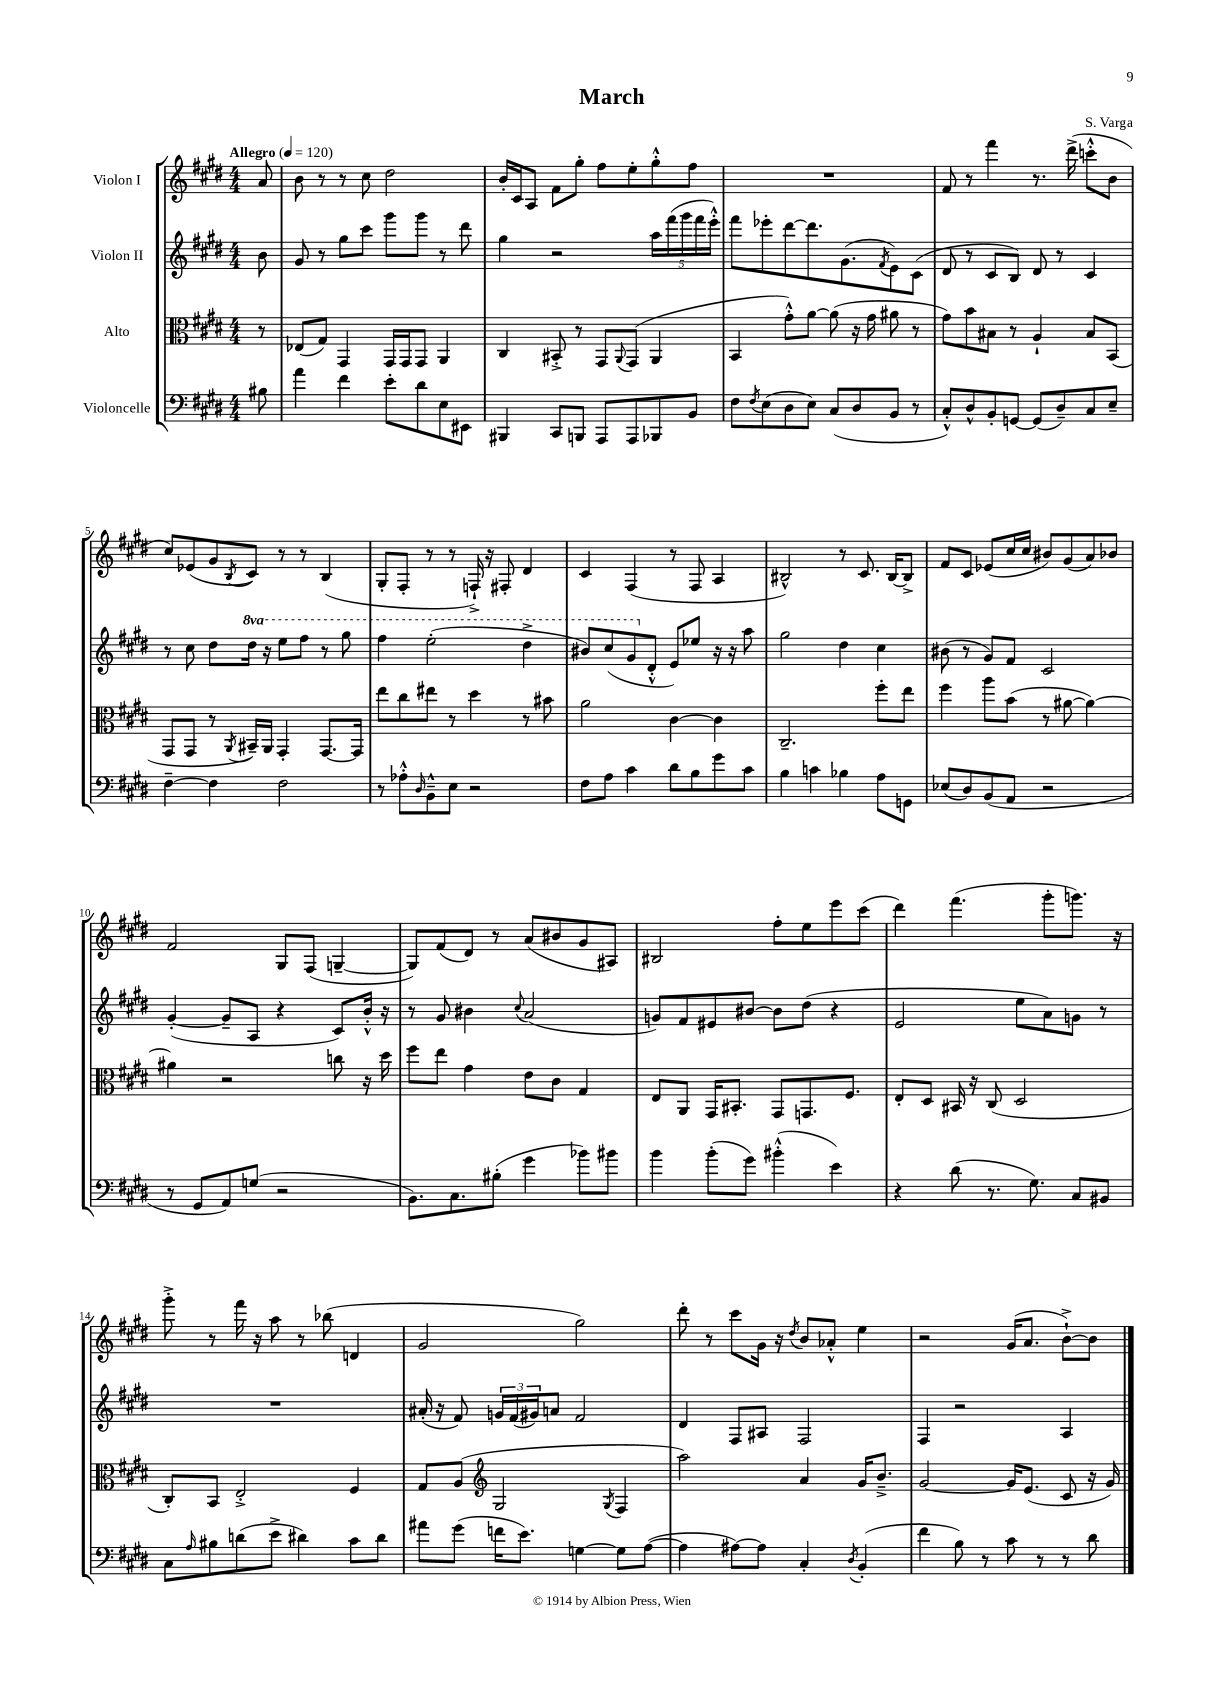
\header { title = "March" composer = "S. Varga" }
<<
\new StaffGroup <<
\new Staff = "s0" \with { instrumentName = "Violon I" } {
    \clef treble \key e \major \numericTimeSignature \time 4/4 \partial 8 \tempo "Allegro" 4 = 120
    a'8 |
    b'8 r8 r8 cis''8 dis''2 |
    b'16-. cis'16 a8 fis'8 gis''8-. fis''8 e''8-. gis''8-.-^ fis''8 |
    R1 |
    fis'8 r8 fis'''4 r8. dis'''16->( c'''8-.-^ b'8 |
    cis''8) ees'8( gis'8 \acciaccatura { b8 } cis'8) r8 r8 b4( |
    gis8-. fis8-. r8 r8 f16-!->) r16 fis8-. dis'4 |
    cis'4 fis4( r8 fis8 a4 |
    bis2-^) r8 cis'8. bis16~ bis8-> |
    fis'8 cis'8 ees'8( cis''16 cis''16 bis'8) gis'8( a'8) bes'8 |
    fis'2 gis8 fis8( g4~-- |
    g8) fis'8( dis'8) r8 a'8( bis'8 gis'8 ais8) |
    bis2 fis''8-. e''8 e'''8 cis'''8( |
    dis'''4) fis'''4.( gis'''8-. g'''8.) r16 |
    gis'''8-.-> r8 fis'''16 r16 a''8 r8 bes''8( d'4 |
    gis'2 gis''2) |
    dis'''8-. r8 cis'''8 gis'16 r16 \acciaccatura { dis''8 } b'8 aes'8-.-^ e''4 |
    r2 gis'16( a'8. b'8~-!->) b'8 \bar "|." |
}
\new Staff = "s1" \with { instrumentName = "Violon II" } {
    \clef treble \key e \major \numericTimeSignature \time 4/4 \set Staff.ottavationMarkups = #ottavation-simple-ordinals \partial 8
    b'8 |
    gis'8 r8 gis''8 cis'''8 gis'''8 gis'''8 r8 dis'''8 |
    gis''4 r2 \tuplet 5/4 { a''16 fis'''16( gis'''16 fis'''16 e'''16-.-^) } |
    fis'''8 ees'''8-. dis'''8~ dis'''8. gis'8.( \acciaccatura { fis'8 } e'8) cis'8( |
    dis'8 r8 cis'8 b8) dis'8 r8 cis'4 |
    r8 cis''8 dis''8 \ottava #1 dis'''16 r16 e'''8 fis'''8 r8 gis'''8 |
    fis'''4 e'''2-.( dis'''4-> |
    bis''8) cis'''8( gis''8 \ottava #0 dis'8-.-^ e'8) ees''8 r16 r16 a''8 |
    gis''2 dis''4 cis''4 |
    bis'8( r8 gis'8) fis'8 cis'2 |
    gis'4~-.( gis'8-- a8 r4 cis'8) b'16-.-^ r16 |
    r8 gis'8 bis'4 \appoggiatura { cis''8 } a'2( |
    g'8) fis'8 eis'8 bis'8~ bis'8 dis''8( r4 |
    e'2 e''8 a'8) g'8 r8 |
    R1 |
    ais'16-.( r16 fis'8) \tuplet 3/2 { g'16 fis'16( gis'16) } a'8 fis'2 |
    dis'4 fis8 ais8 fis2 |
    fis4 r2 a4 \bar "|." |
}
\new Staff = "s2" \with { instrumentName = "Alto" } {
    \clef alto \key e \major \numericTimeSignature \time 4/4 \partial 8
    r8 |
    ees8( gis8) gis,4 gis,16 gis,16 gis,8 a,4 |
    cis4 bis,8-.-> r8 gis,8 \appoggiatura { a,8 } gis,8( a,4 |
    b,4 gis'8-.-^) a'8~ a'8( r16 gis'16 ais'8 r8 |
    gis'8) b'8 bis8 r8 a4-! bis8 b,8( |
    gis,8 gis,8 r8 \acciaccatura { a,8 } bis,16--) a,16 gis,4-. gis,8.~ gis,16 |
    e''8 cis''8 eis''8 r8 dis''4 r8 bis'8 |
    a'2 cis'4~ cis'4 |
    cis2.-- fis''8-. e''8 |
    fis''4 a''8 b'8( r8 ais'8~ ais'4~) |
    ais'4 r2 c''8 r16 dis''16 |
    fis''8 e''8 gis'4 e'8 cis'8 gis4 |
    e8 a,8 gis,16 bis,8.-. gis,8 g,8. fis8. |
    e8-. dis8 bis,16 r16 cis8( dis2 |
    cis8-.) b,8 e2-.-> fis4 |
    gis8 a8( \clef treble gis2 \acciaccatura { gis8 } fis4 |
    a''2) a'4 gis'16 b'8.---> |
    gis'2~ gis'16 e'8.( cis'8 r16 gis'16) \bar "|." |
}
\new Staff = "s3" \with { instrumentName = "Violoncelle" } {
    \clef bass \key e \major \numericTimeSignature \time 4/4 \partial 8
    bis8 |
    a'4 fis'4 e'8-. dis'8 e8 eis,8 |
    bis,,4 cis,8 b,,8 a,,8 a,,8 bes,,8 b,8 |
    fis8 \acciaccatura { fis8 } e8( dis8 e8) cis8( dis8 b,8 r8 |
    cis8-.-^) dis8-^ b,8-. g,8~ g,8( dis8--) cis8 e8-- |
    fis4~-- fis4 fis2 |
    r8 aes8-.-^ \grace { dis16 } b,8---^ e8 r2 |
    fis8 a8 cis'4 dis'8 b8 gis'8 cis'8 |
    b4 c'4 bes4 a8 g,8 |
    ees8( dis8) b,8( a,8 r2 |
    r8 gis,8 a,8) g8( r2 |
    b,8.) cis8. bis8-.( gis'4 bes'8) bis'8 |
    b'4 b'8-.( gis'8) bis'4-.-^( e'4) |
    r4 dis'8( r8. gis8.) cis8 bis,8 |
    cis8 \grace { a16 } bis8 d'8( e'8-> dis'4) cis'8 dis'8 |
    ais'8 gis'8( f'16 e'8.) g4~ g8 a8~( |
    a4 ais8~) ais8 cis4-. \acciaccatura { dis8 } b,4-.( |
    fis'4 b8) r8 cis'8 r8 r8 dis'8 \bar "|." |
}
>>
>>
